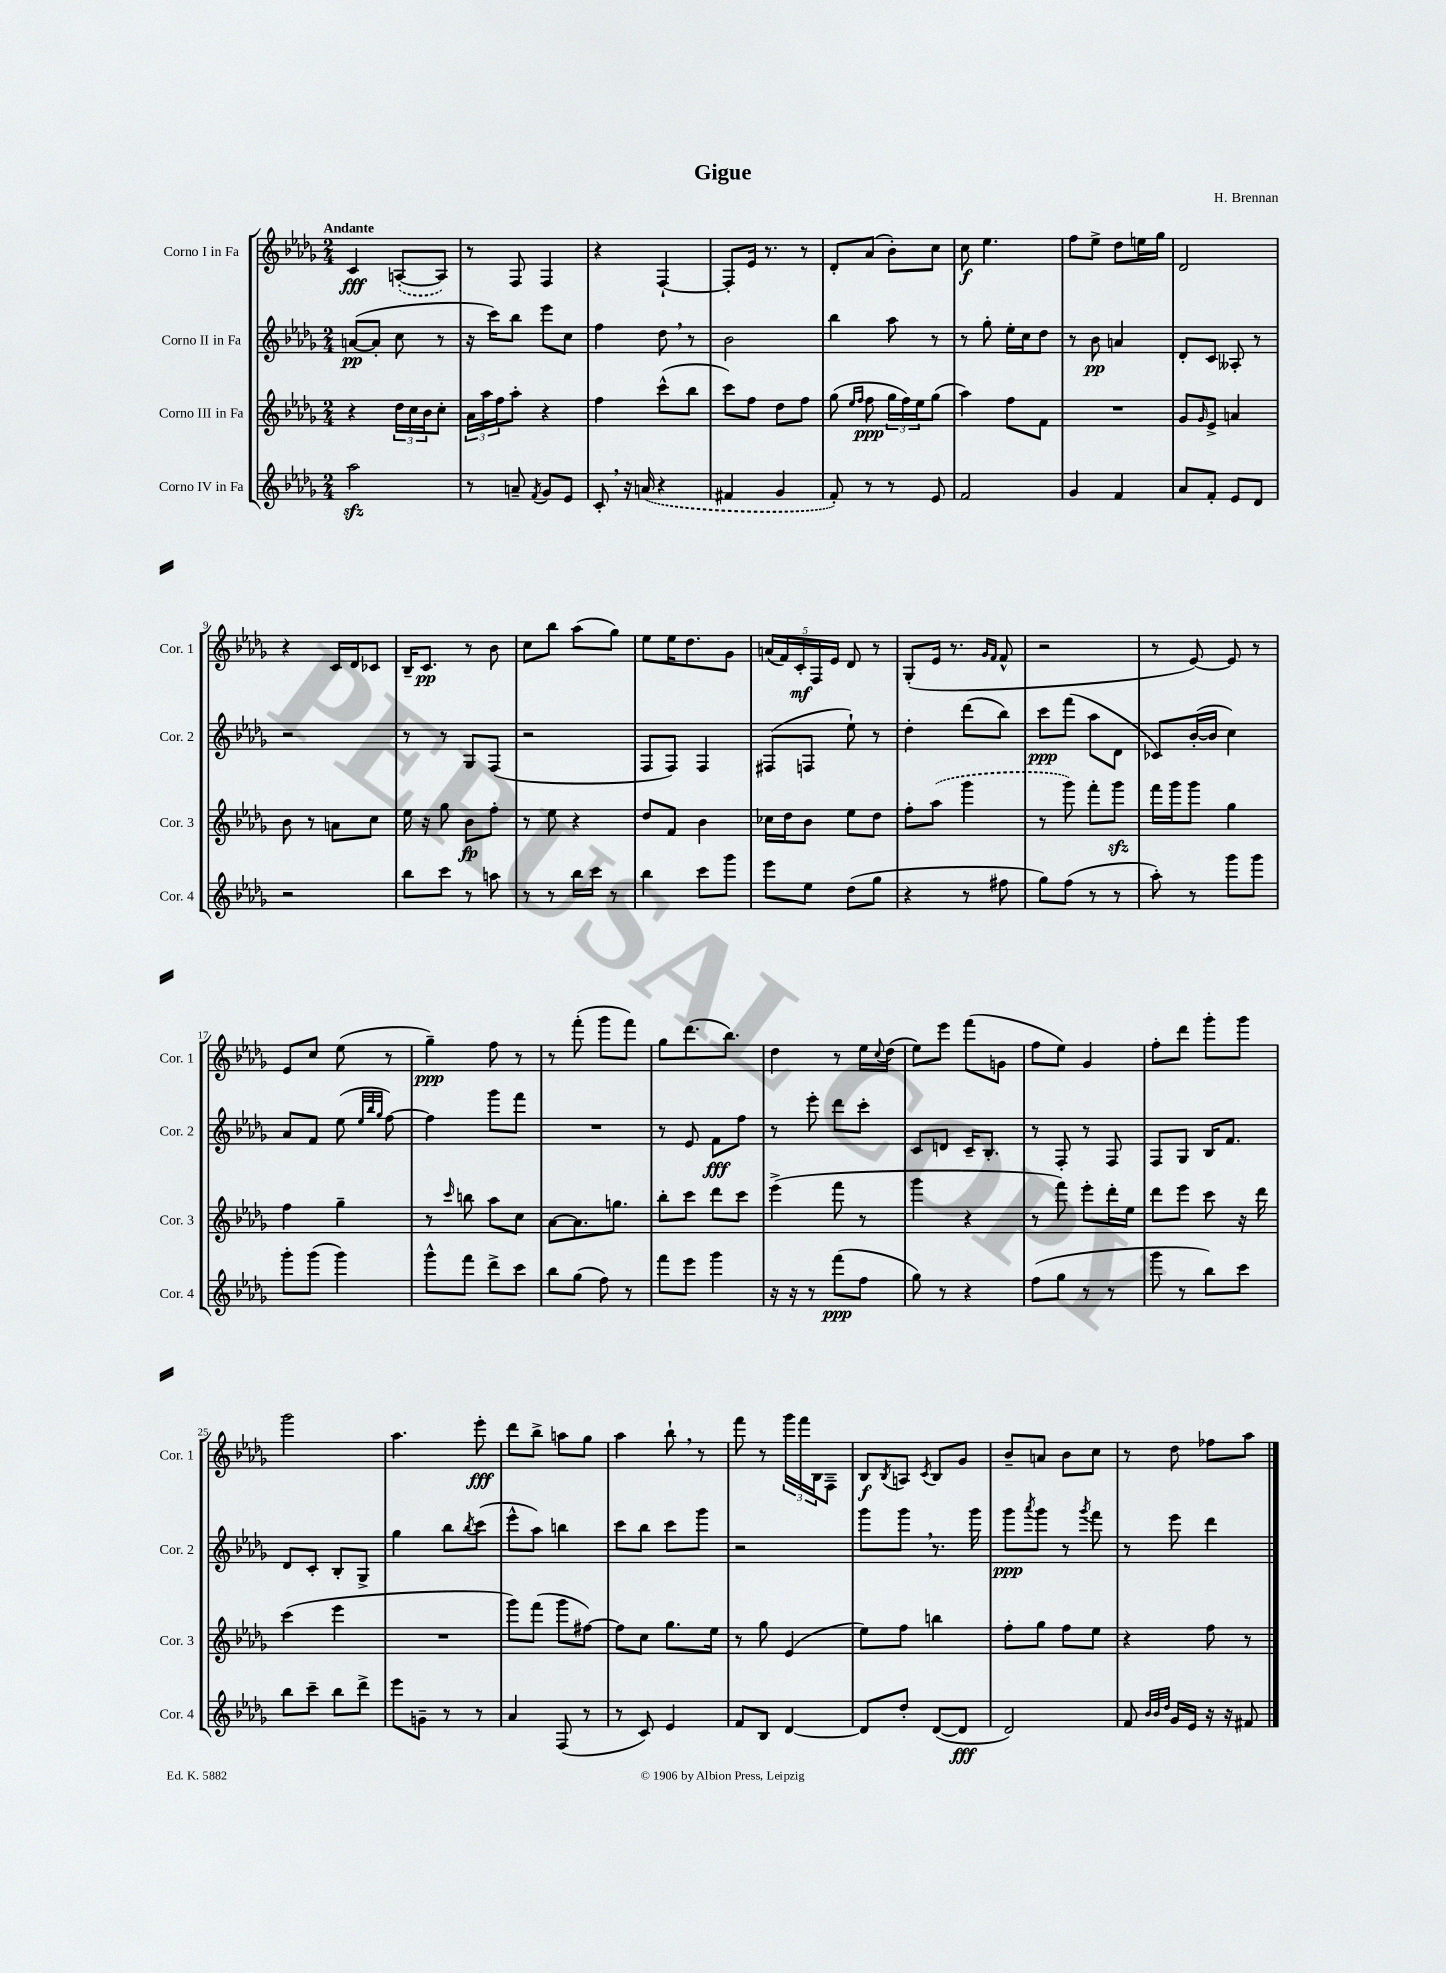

**kern	**kern	**kern	**kern
*staff4	*staff3	*staff2	*staff1
*clefG2	*clefG2	*clefG2	*clefG2
*k[b-e-a-d-g-]	*k[b-e-a-d-g-]	*k[b-e-a-d-g-]	*k[b-e-a-d-g-]
*M2/4	*M2/4	*M2/4	*M2/4
2aa-	4r	([8a	4c
.	.	8a']	.
.	24dd-	8cc	([8A'
.	24cc	.	.
.	24b-	.	.
.	8cc'	8r	8A])
=	=	=	=
8r	24a-	16r	8r
.	24aa-	.	.
.	.	16ccc)	.
.	24ff	.	.
8a~	8aa-'	8bb-	8F
8qf	.	.	.
8g-	4r	8eee-	4F
8e-	.	8cc	.
=	=	=	=
8c'	4ff	4ff	4r
16r	.	.	.
(16a	.	.	.
4r	(8ccc^^	8dd-	[4F`
.	8bb-	8r	.
=	=	=	=
4f#	8ccc)	2b-	8F']
.	8ff	.	16e-
.	.	.	8.r
4g-	8dd-	.	.
.	8ff	.	8r
=	=	=	=
8f')	(8gg-	4bb-	8d-'
.	16qqee-	.	.
.	16qqff	.	.
8r	8ff	.	(8a-
8r	24gg-	8aa-	8b-')
.	24ff)	.	.
.	24ee-	.	.
8e-	(8gg-	8r	8cc
=	=	=	=
2f	4aa-)	8r	8cc
.	.	8gg-'	4.ee-
.	8ff	16ee-'	.
.	.	16cc	.
.	8f	8dd-	.
=	=	=	=
4g-	2r	8r	8ff
.	.	8b-	8ee-^
4f	.	4a	8dd-
.	.	.	16ee
.	.	.	16gg-
=	=	=	=
8a-	8g-	8d-'	2d-
.	16qqg-	.	.
8f'	8e-^	8c	.
8e-	4a	8A--'	.
8d-	.	8r	.
=	=	=	=
2r	8b-	2r	4r
.	8r	.	.
.	8a	.	16c
.	.	.	16d-
.	8cc	.	8c-
=	=	=	=
8bb-	16ee-	8r	16B-~
.	16r	.	8.c
8ccc	8gg-	8r	.
8r	8b-	8G-	8r
8aa	8ff'	(8F	8b-
=	=	=	=
8r	8r	2r	8cc
8r	8ee-	.	8bb-
16bb-	4r	.	(8aa-
16ccc	.	.	.
8r	.	.	8gg-)
=	=	=	=
4bb-	8dd-	8F	8ee-
.	8f	8F)	16ee-
.	.	.	8.dd-
8ccc	4b-	4F	.
8ggg-	.	.	8g-
=	=	=	=
8eee-	16cc-	(8F#	(20a
.	.	.	20f)
.	16dd-	.	.
.	.	.	20c'
8ee-	8b-	8F	.
.	.	.	20F
.	.	.	20e-
(8dd-	8ee-	8ee-`)	8d-
8gg-	8dd-	8r	8r
=	=	=	=
4r	8ff'	4dd-'	(8G-'
.	(8aa-	.	16e-
.	.	.	8.r
8r	4ggg-	(8ddd-	.
.	.	.	16qqg-
.	.	.	16qqf
8ff#	.	8bb-)	8f^^
=	=	=	=
8gg-)	8r	8ccc	2r
(8ff	8ggg-)	(8fff	.
8r	8fff'	8aa-	.
8r	8ggg-	8d-	.
=	=	=	=
8aa-')	16fff	8c-)	8r
.	16ggg-	.	.
8r	8ggg-	([16b-'	[8e-)
.	.	16b-]	.
8ggg-	4gg-	4cc)	8e-]
8ggg-	.	.	8r
=	=	=	=
8ggg-'	4ff	8a-	8e-
(8ggg-	.	8f	8cc
4ggg-)	4gg-~	(8ee-	(8ee-
.	.	32qqee-	.
.	.	32qqbb-	.
.	.	32qqgg-	.
.	.	[8ff)	8r
=	=	=	=
8ggg-^^	8r	4ff]	4gg-~)
.	16qqccc	.	.
8fff	8bb	.	.
8ddd-^	8aa-	8ggg-	8ff
8ccc	8cc	8fff	8r
=	=	=	=
8bb-	[8a-	2r	8r
(8gg-	8.a-]	.	(8fff'
8ff)	.	.	8ggg-
.	8.gg	.	.
8r	.	.	8fff)
=	=	=	=
8fff	8bb-'	8r	8gg-
8eee-	8ccc	8e-	(8.ddd-
4ggg-	8ddd-	8f	.
.	.	.	8.bb-)
.	8ccc	8ff	.
=	=	=	=
16r	(4eee-^	8r	4dd-
16r	.	.	.
8r	.	8eee-'	.
(8fff	8fff	8ddd-	8r
8ff	8r	8ccc'	16ee-
.	.	.	8qqcc
.	.	.	(16dd-
=	=	=	=
8gg-)	4ggg-	8c	8ee-)
8r	.	8d	8eee-
4r	4r	16c~	(8fff
.	.	8.B-'	.
.	.	.	8g
=	=	=	=
(8ff	8r	8r	8ff
8gg-	8fff)	8F'	8ee-)
8r	8eee-'	8r	4g-
8r	16ddd-'	8F	.
.	16ee-	.	.
=	=	=	=
8ggg-	8ddd-	8F	8ff'
8r	8eee-	8G-	8ddd-
8bb-)	8ccc	16B-	8ggg-'
.	.	8.f	.
8ccc	16r	.	8ggg-
.	16ddd-	.	.
=	=	=	=
8bb-	(4ccc	8d-	2ggg-
8ccc~	.	8c'	.
8bb-	4eee-	8B-'	.
8ddd-^	.	8G-^	.
=	=	=	=
8eee-	2r	4gg-	4.aa-
8g~	.	.	.
8r	.	8bb-	.
.	.	8qbb-	.
8r	.	(8ccc	8eee-'
=	=	=	=
4a-	8ggg-)	8eee-^^	8ddd-
.	(8fff	8aa-)	8bb-^
(8F	8ggg-	4bb	8aa
8r	[8ff#)	.	8gg-
=	=	=	=
8r	8ff#]	8ccc	4aa-
8c)	8cc	8bb-	.
4e-	8.gg-	8ccc	8bb-`
.	.	8ggg-	8r
.	16ee-	.	.
=	=	=	=
8f	8r	2r	8fff
8B-	8gg-	.	8r
[4d-	(4e-	.	24ggg-
.	.	.	24fff
.	.	.	24B-
.	.	.	8F~
=	=	=	=
8d-]	8ee-)	8ggg-	8B-
.	.	.	8qB-
8dd-'	8ff	8ggg-	8A
.	.	.	8qc
([8d-	4bb	8.r	8B-
8d-]	.	.	8g-
.	.	16ggg-	.
=	=	=	=
2d-)	8ff'	8ggg-	8b-~
.	.	8qaaa-	.
.	8gg-	8ggg-	8a
.	8ff	8r	8b-
.	.	8qggg-	.
.	8ee-	8fff	8cc
=	=	=	=
8f	4r	8r	8r
32qqb-	.	.	.
32qqb-	.	.	.
32qqdd-	.	.	.
16g-	.	8eee-	8dd-
16e-	.	.	.
16r	8ff	4ddd-	8ff-
16r	.	.	.
8f#	8r	.	8aa-
==	==	==	==
*-	*-	*-	*-
